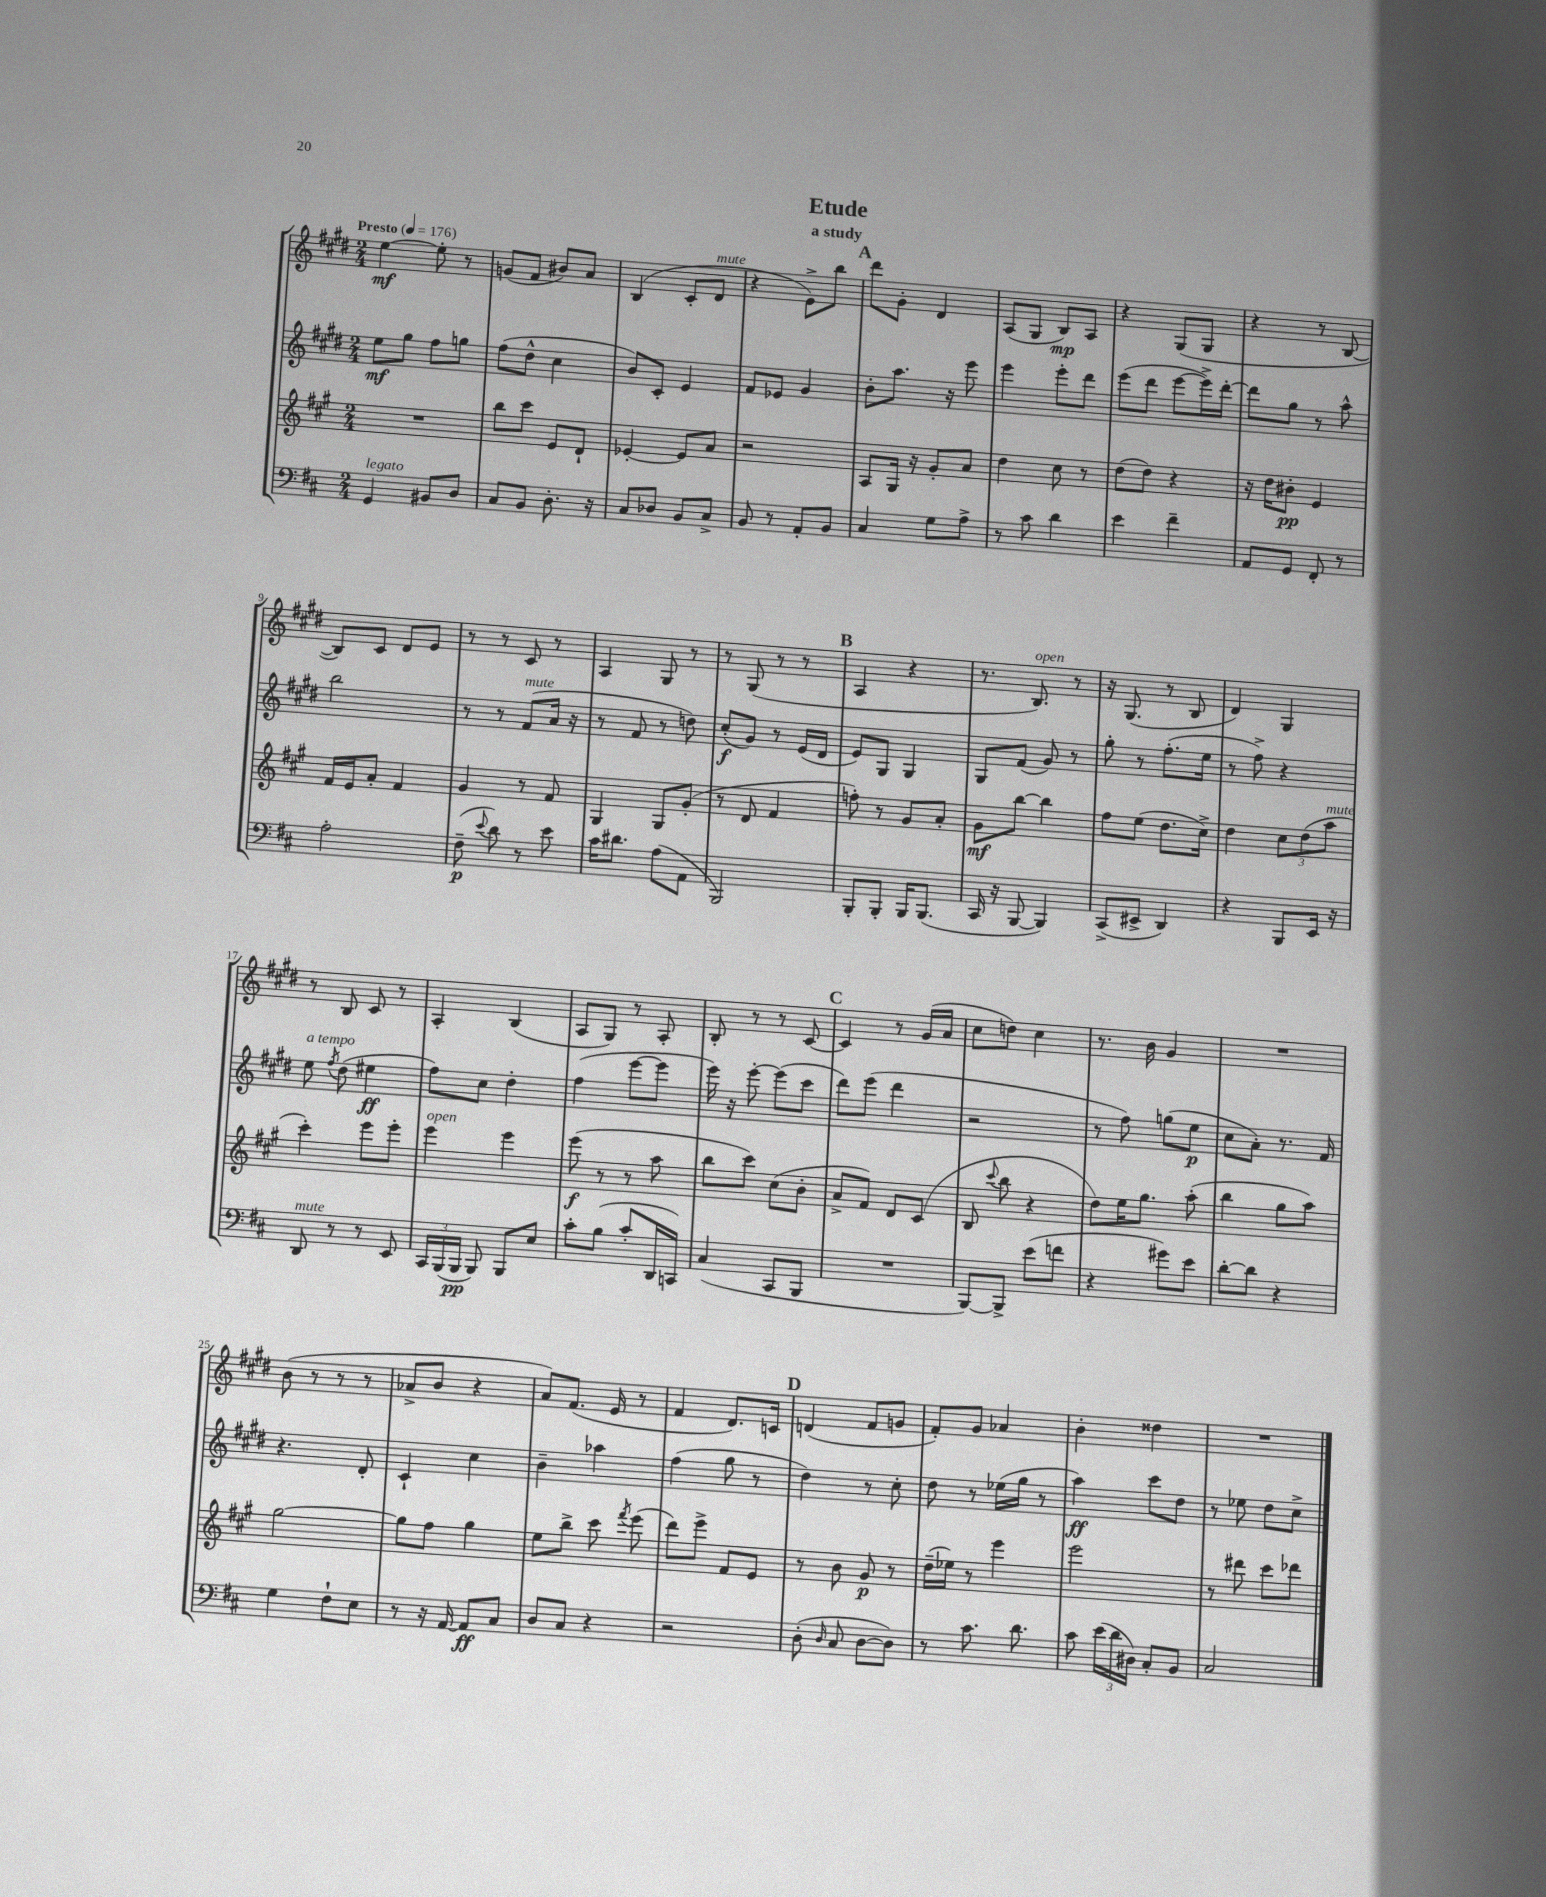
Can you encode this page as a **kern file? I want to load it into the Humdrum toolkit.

**kern	**kern	**kern	**kern
*staff4	*staff3	*staff2	*staff1
*clefF4	*clefG2	*clefG2	*clefG2
*k[f#c#]	*k[f#c#g#]	*k[f#c#g#d#]	*k[f#c#g#d#]
*M2/4	*M2/4	*M2/4	*M2/4
*MM176	*MM176	*MM176	*MM176
4GG	2r	8ee	[4ee
.	.	8gg#	.
8BB#	.	8ff#	8ee']
8D	.	8gg	8r
=	=	=	=
8C#	8bb	(8ff#	(8g
8BB	8ccc#	8dd#^^	8f#
8.D'	8e	4cc#	8b#)
.	8d`	.	8a
16r	.	.	.
=	=	=	=
8C#	[4e-'	8b)	(4B
8D-	.	8c#'	.
8BB	8e-]	4e	8c#'
8C#^	8a	.	8d#
=	=	=	=
8BB	2r	8f#	4r
8r	.	8e-	.
8AA'	.	4g#	8e^)
8BB	.	.	8bb
=	=	=	=
4C#	8A	8b'	8ddd#
.	16G#	8.aa	8g#'
.	16r	.	.
8G	8g#'	.	4d#
.	.	16r	.
8A^	8a	8eee	.
=	=	=	=
8r	4dd	4eee	(8A
8c#	.	.	8G#
4d	8cc#	8eee'	8B)
.	8r	8ddd#	8A
=	=	=	=
4e	(8dd	(8eee	4r
.	8dd)	8ddd#	.
4f#~	4r	[8eee	(8G#
.	.	16eee^])	8G#
.	.	[16ddd#'	.
=	=	=	=
8AA	16r	8ddd#]	4r
.	16dd	.	.
8GG	8b#'	8gg#	.
8FF#'	4e	8r	8r
8r	.	8aa^^	[8B
=	=	=	=
2A'	16f#	2bb	8B])
.	16e	.	.
.	8a'	.	8c#
.	4f#	.	8d#
.	.	.	8e
=	=	=	=
(8F#~	4g#	8r	8r
8qqe	.	.	.
8d)	.	8r	8r
8r	8r	(8f#	8c#
8e	8f#	16a	8r
.	.	16r	.
=	=	=	=
16c#	4G#	8r	4A
8.d#	.	.	.
.	.	8f#	.
(8A	8G#	8r	8G#
8AA	(8g#'	8dd)	8r
=	=	=	=
2BBB)	8r	(8cc#'	8r
.	8d	8g#)	(8G#
.	4f#	8r	8r
.	.	(16e	8r
.	.	16d#	.
=	=	=	=
8BBB'	8ff')	8e)	4A
8BBB'	8r	8G#	.
16BBB	8g#	4G#	4r
(8.BBB	.	.	.
.	8a'	.	.
=	=	=	=
16CC#	8g#	8G#	8.r
16r	.	.	.
[8BBB	[8bb	(8f#	.
.	.	.	8.B)
4BBB])	4bb]	8g#)	.
.	.	8r	8r
=	=	=	=
(8CC#^	8ff#	8gg#'	16r
.	.	.	(8.G#
8EE#^	(8ee	8r	.
4DD)	8.dd	(8.ff#'	8r
.	.	.	8B
.	16cc#^)	16ee	.
=	=	=	=
4r	4dd	8r	4d#)
.	.	8ff#^)	.
8BBB	12cc#	4r	4G#
.	(12dd	.	.
16EE	.	.	.
.	12aa	.	.
16r	.	.	.
=	=	=	=
8DD	4ccc#')	8ee	8r
.	.	8qff#	.
8r	.	(8dd#	8B
8r	8eee	4ee#	8c#
8EE	8eee'	.	8r
=	=	=	=
24CC#	4eee	8ff#)	4A'
(24BBB	.	.	.
24BBB	.	.	.
8BBB)	.	8cc#	.
8BBB	4eee	4dd#'	(4B
8E	.	.	.
=	=	=	=
8c#'	(8eee	(4ff#	8A
(8B	8r	.	8G#)
8c#'	8r	[8eee	8r
16DD	8aa	8eee]	8A'
16CC)	.	.	.
=	=	=	=
(4C#	8bb	16eee)	8B'
.	.	16r	.
.	8ccc#)	[8eee'	8r
8CC#	(8cc#	(8eee]	8r
8BBB	8b'	8ccc#	[8c#
=	=	=	=
2r	8a^	8ddd#)	4c#]
.	8f#)	(8eee	.
.	8d	4ddd#	8r
.	(8c#	.	(16g#
.	.	.	16a
=	=	=	=
[8BBB)	8B	2r	8cc#
.	8qqccc#	.	.
8BBB^]	8bb	.	8dd)
(8e	4r	.	4cc#
8f	.	.	.
=	=	=	=
4r	8dd)	8r	8.r
.	16ee	8ff#)	.
.	8.gg#	.	16b
8g#)	.	(8gg	4g#
8e	(8aa'	8ee	.
=	=	=	=
[8d'	4bb	8cc#	2r
8d]	.	8a')	.
4r	8gg#	8.r	.
.	8aa)	.	.
.	.	16f#	.
=	=	=	=
4G	[2gg#	4.r	(8b
.	.	.	8r
8F#`	.	.	8r
8E	.	8d#'	8r
=	=	=	=
8r	8gg#]	4c#`	8a-^
16r	8ff#	.	8b
[16AA	.	.	.
8AA]	4gg#	4cc#	4r
8C#	.	.	.
=	=	=	=
8D	8ee	4b~	8a)
8C#	8bb^	.	(8.f#
4r	8ccc#	4aa-	.
.	.	.	16e
.	8qfff#	.	.
.	(8eee	.	8r
=	=	=	=
2r	8ddd)	(4ff#	4f#
.	8eee^	.	.
.	8f#	8gg#	8.d#)
.	8e	8r	.
.	.	.	16c
=	=	=	=
(8D'	8r	4dd#)	(4d
16qqD	.	.	.
8C#	8b	.	.
[8D	8g#	8r	8f#
8D])	8r	8cc#'	8g
=	=	=	=
8r	(16dd~	8dd#	8f#')
.	16ee-)	.	.
8.c#	8r	8r	8g#
.	4eee	(16ee-	4a-
8.d	.	16gg#	.
.	.	8r	.
=	=	=	=
8c#	2eee	4aa)	4b'
(24e	.	.	.
24d	.	.	.
24D#)	.	.	.
8C#'	.	8ccc#	4dd##
8BB	.	8dd#	.
=	=	=	=
2C#	8r	8r	2r
.	8ddd#	8ee-	.
.	8ccc#	8dd#	.
.	8ddd-	8cc#^	.
==	==	==	==
*-	*-	*-	*-
